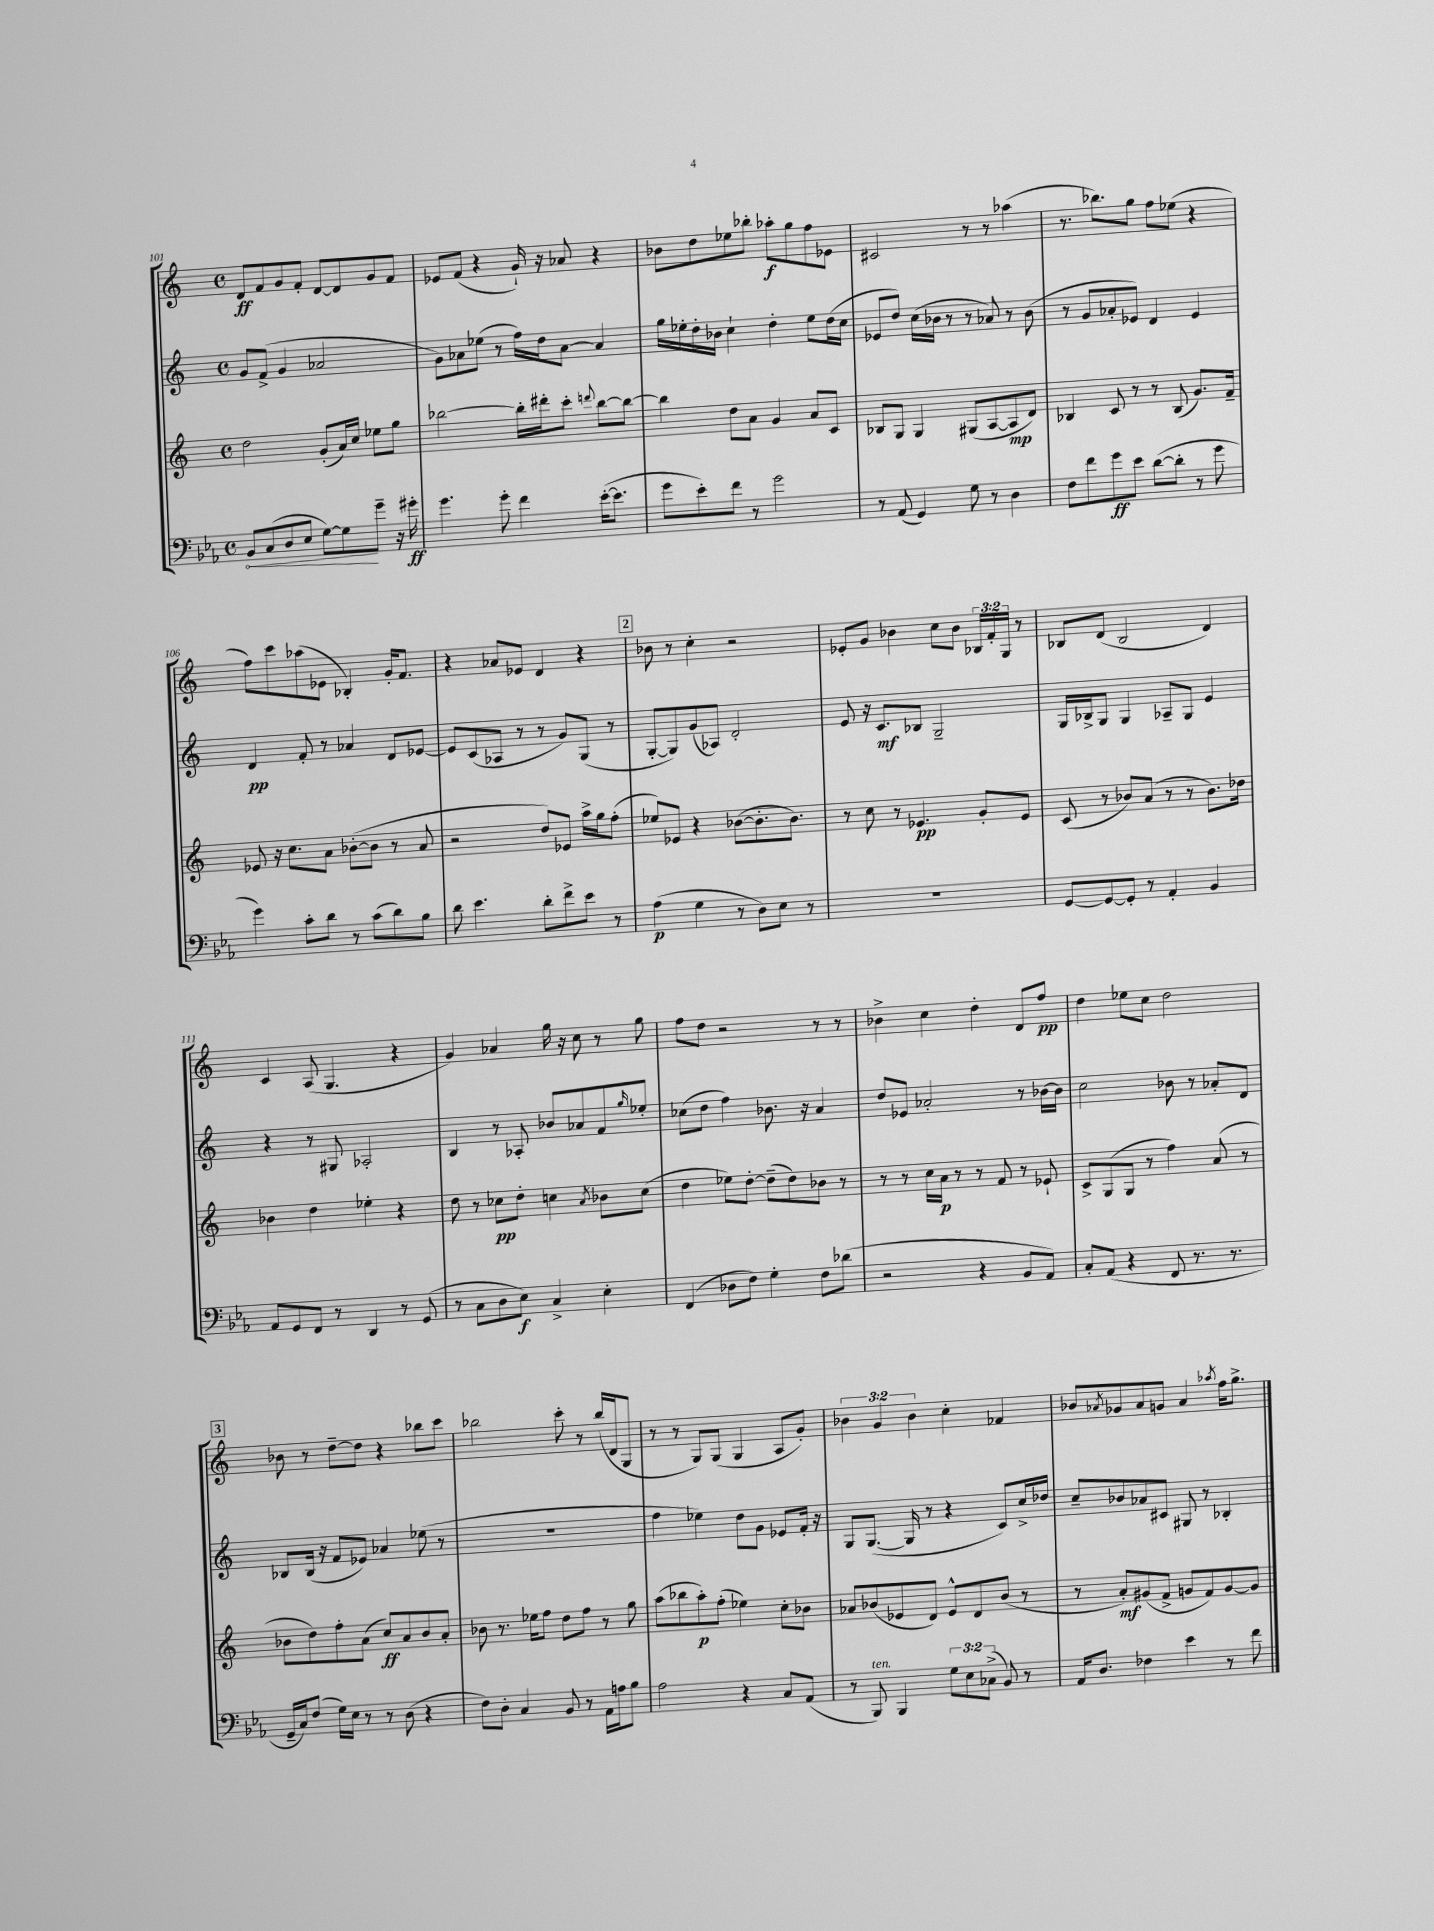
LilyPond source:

<<
\new StaffGroup <<
\new Staff = "s0" {
    \clef treble \key c \major \defaultTimeSignature \time 4/4 \override Staff.TupletNumber.text = #tuplet-number::calc-fraction-text
    d'8\ff f'8 g'8 f'8-. d'8~ d'8 g'8 f'8 |
    ees'8 f'8( r4 g'16-!) r16 aes'8 r4 |
    bes'8 d''8 ees''8 bes''8-. aes''8-.\f g''8 f''8 ees'8 |
    cis'2 r8 r8 aes''4( |
    r8. bes''8.) g''8 f''8 ees''8( r4 |
    f''8) c'''8 aes''8( ees'8 bes4-.) g'16-. f'8. |
    r4 aes'8 ees'8 d'4 r4 |
    \mark \markup { \box "2" } bes'8 r8 c''4-. r2 |
    ees'8-. g'8 bes'4 c''8 bes'8 \tuplet 3/2 { bes16 f'16-. g16 } r8 |
    bes8 d'8( bes2 d'4) |
    c'4 a8( g4. r4 |
    g'4) aes'4 g''16 r16 c''8 r8 g''8 |
    f''8 d''8 r2 r8 r8 |
    bes'4-> c''4 d''4-. d'8 f''8\pp |
    d''4 ees''8 c''8 d''2 |
    \mark \markup { \box "3" } bes'8 r8 d''8~-- d''8 r4 bes''8 c'''8 |
    bes''2 c'''8-. r8 bes''16( d'16 g8 |
    r8 r8 g8) g8( g4 a8 g'8-.) |
    \tuplet 3/2 { bes'4 g'4 bes'4 } c''4-. fes'4 |
    bes'8 \acciaccatura { aes'8 } ges'8 aes'8 g'8 aes'4 \acciaccatura { aes''8 } f''16 g''8.-> \bar "|." |
}
\new Staff = "s1" {
    \clef treble \key c \major \defaultTimeSignature \time 4/4
    g'8 f'8->( g'4 aes'2 |
    g'8) aes'8 ees''8( r8 f''16) d''16 aes'8~ aes'4 |
    g''16 ees''16-. d''16-. bes'16 c''4-! d''4-. ees''8 d''16( c''16 |
    ees'8 d''8) c''16( bes'16 r8 r8 aes'8) r8 bes'8( |
    r8 g'8 aes'8-. ees'8) d'4 ees'4 |
    d'4\pp f'8-. r8 aes'4 d'8 ees'8~ |
    ees'8 c'8( aes8 r8 r8 g'8) g8( r8 |
    \mark \markup { \box "2" } g8~-. g8) g'8( aes8) d'2-. |
    e'8 r16 c'8.\mf bes8 g2-- |
    g16 bes16-> g8 g4 aes8-- g8 e'4 |
    r4 r8 gis8 aes2-. |
    b4 r8 aes8-. bes'8 aes'8 f'8 \grace { g''16 } ees''8-. |
    ces''8( d''8 f''4) bes'8. r16 a'4 |
    d''8 ees'8 aes'2-. r8 bes'16~ bes'16 |
    c''2 bes'8 r8 aes'8-. d'8 |
    \mark \markup { \box "3" } bes8 bes16( r16 f'8 ees'8) aes'4 ees''8( r8 |
    R1 |
    f''4 ees''4) d''8 g'8 ees'8 f'16-. r16 |
    g8 g8.~( g16 r8 r4 c'8) c''16-> des''16 |
    c''8-- bes'8 aes'8 cis'8 gis8 r8 bes4-. \bar "|." |
}
\new Staff = "s2" {
    \clef treble \key c \major \defaultTimeSignature \time 4/4
    d''2 g'8-.( a'16) c''16 ees''8 g''8 |
    bes''2~ bes''16-. dis'''16-. c'''8-. \appoggiatura { d'''8 } bes''8~ bes''8~ |
    bes''4 d''8 a'8 g'4 a'8 c'8 |
    bes8 g8 g4 gis8( a8~ a8\mp d'8) |
    bes4 c'8 r8 r8 bes8( g'8.) f'16-- |
    ees'8 r16 c''8. a'8 bes'8~-.( bes'8 r8 a'8 |
    r2 d''8) ees'8 a''16-> g''16 f''8-.( |
    \mark \markup { \box "2" } ees''8) ees'8 r4 bes'8~( bes'8.-. bes'8.) |
    r8 c''8 r8 ees'4.\pp g'8-. ees'8 |
    c'8( r8 bes'8) a'8( r8 r8 bes'8.) des''16 |
    bes'4 d''4 ees''4-. r4 |
    d''8 r8 ces''8\pp d''8-. c''4 \acciaccatura { a'8 } bes'8 c''8( |
    d''4 ees''8) d''8~-. d''8--( d''8) bes'8 r8 |
    r8 r8 c''16 a'16\p r8 r8 f'8 r8 ees'8-! |
    c'8-> g8( g8 r8 f''4) a'8( r8 |
    \mark \markup { \box "3" } bes'8 d''8) f''8-. a'8( c''8\ff) a'8 bes'8 a'8-. |
    bes'8 r8. ees''16 f''8 d''8 f''8 r8 g''8 |
    a''8( bes''8 a''8-.\p) f''8-.( ees''4) c''8-. bes'8 |
    aes'8 bes'8( ees'8 d'8) ees'8-^ d'8 bes'8( r8 |
    r8 a'8-.\mf) gis'8( f'8-> g'8 f'8) g'8~ g'8 \bar "|." |
}
\new Staff = "s3" {
    \clef bass \key ees \major \defaultTimeSignature \time 4/4 \override Staff.TupletNumber.text = #tuplet-number::calc-fraction-text
    \once \override Hairpin.circled-tip = ##t bes,8\< c8( d8 ees8 g8~) g8\! g'8-- r16 gis'16-.\ff |
    g'4. g'8-. f'4 ees'16~-.( ees'8. |
    g'8 ees'8-.) f'8 r8 g'2 |
    r8 aes,8( g,4) g8 r8 d4 |
    f8 f'8 g'8\ff ees'8 d'8~( d'8-. r8 g'8 |
    g'4) c'8-. d'8 r8 c'8( d'8) bes8 |
    d'8 ees'4. d'8-. f'8-> ees'8 r8 |
    \mark \markup { \box "2" } aes4\p( g4 r8 d8) ees8 r8 |
    R1 |
    g,8~ g,8~ g,8-. r8 aes,4-. bes,4 |
    aes,8 g,8 f,8 r8 d,4 r8 g,8( |
    r8 c8 d8 ees8\f) c4-> ees4-. |
    f,4( des8 f8) g4-. f8 des'8( |
    r2 r4 bes,8 aes,8) |
    c8-. aes,8( r4 f,8 r8. r8. |
    \mark \markup { \box "3" } g,16-- c16) f8( g16) ees16 r8 r8 d8( r4 |
    f8) d8-. c4 bes,8 r8 aes,16 a16 bes8 |
    aes2 r4 c8 aes,8( |
    r8 bes,,8^\markup { \italic "ten." }) bes,,4 \tuplet 3/2 { g8 ees8 ces8->( } bes,8) r8 |
    aes,16 d8. fes4 ees'4 r8 f'8 \bar "|." |
}
>>
>>
\layout { \context { \Score currentBarNumber = #101 } }
